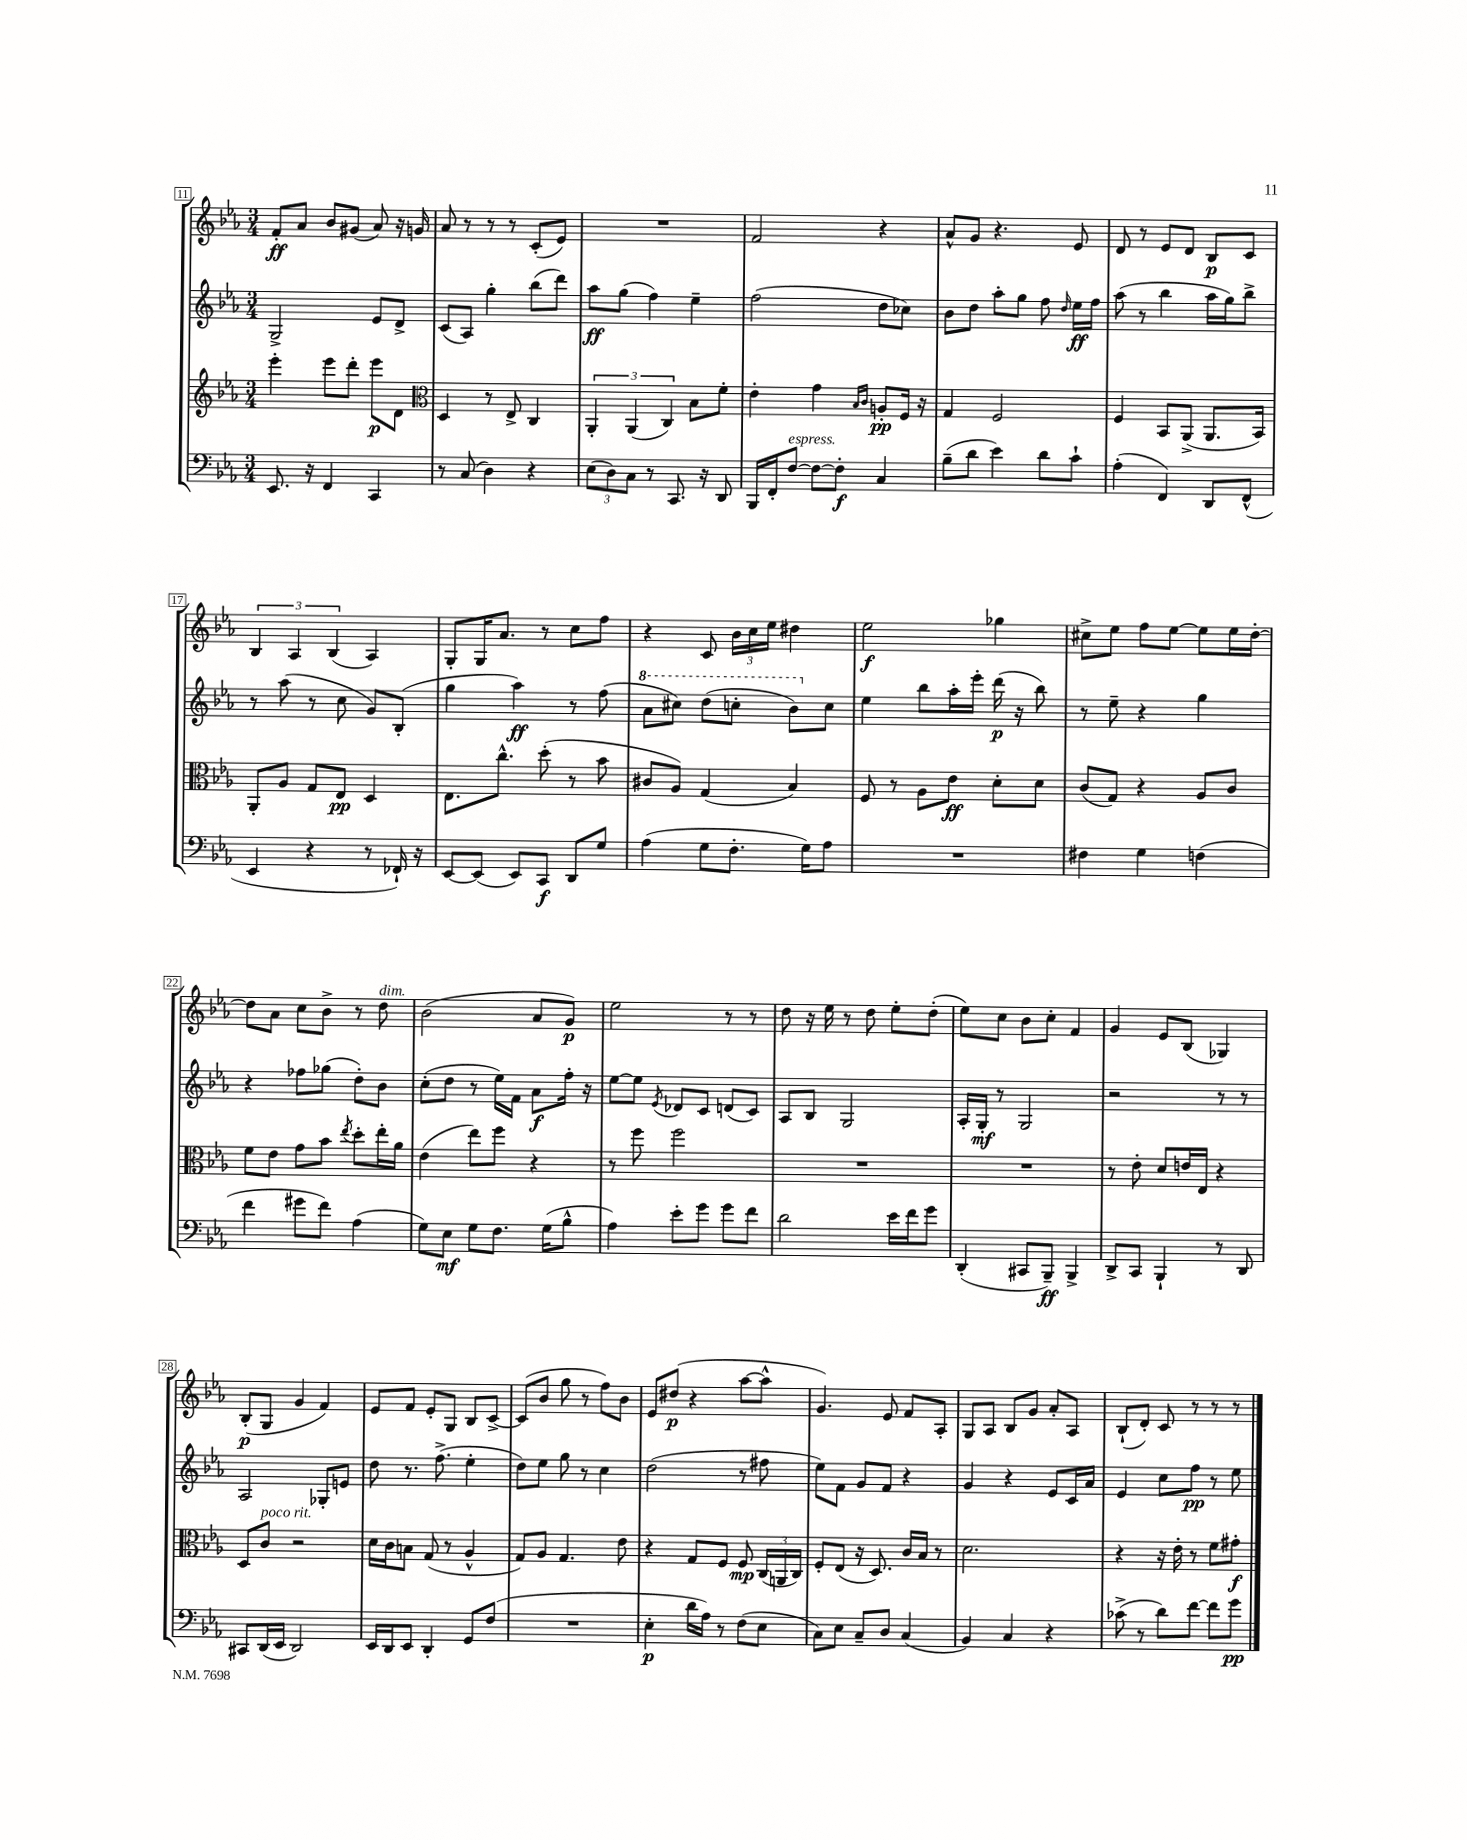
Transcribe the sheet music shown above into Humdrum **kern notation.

**kern	**kern	**kern	**kern
*staff4	*staff3	*staff2	*staff1
*clefF4	*clefG2	*clefG2	*clefG2
*k[b-e-a-]	*k[b-e-a-]	*k[b-e-a-]	*k[b-e-a-]
*M3/4	*M3/4	*M3/4	*M3/4
8.EE-	4eee-'	2G^	8f'
.	.	.	8a-
16r	.	.	.
4FF	8eee-	.	8b-
.	8ddd'	.	(8g#
4CC	8eee-	8e-	8a-)
.	8d	8d^	16r
.	.	.	16g
=	=	=	=
*	*clefC3	*	*
8r	4D	(8c	8a-
(8C	.	8A-)	8r
4D)	8r	4gg'	8r
.	8E-^	.	8r
4r	4C	(8bb-	(8c'
.	.	8ddd)	8e-)
=	=	=	=
(12E-	6AA-'	8aa-	2.r
12D)	.	.	.
.	.	(8gg	.
12C	(6AA-	.	.
8r	.	4ff)	.
.	6C)	.	.
8.CC	.	.	.
.	8B-	4ee-~	.
16r	.	.	.
8DD	8f'	.	.
=	=	=	=
16BBB-	4e-'	(2ff	2f
16FF'	.	.	.
[8F	.	.	.
8F_	4g	.	.
8F']	.	.	.
.	16qqB-	.	.
.	16qqc	.	.
4C	8A'	8dd	4r
.	16F	8cc-)	.
.	16r	.	.
=	=	=	=
(8B-~	4G	8b-	8a-^^
8d	.	8dd	8g
4e-)	2F	8aa-'	4.r
.	.	8gg	.
8d	.	8ff	.
.	.	16qqdd	.
8c`	.	16ee-	8e-
.	.	16ff	.
=	=	=	=
(4A-'	4F	(8aa-	8d
.	.	8r	8r
4FF)	8BB-	4bb-	8e-
.	(8AA-^	.	8d
8DD	8.AA-	16aa-	8B-
.	.	16gg)	.
(8FF^^	.	8bb-^	8c
.	16BB-)	.	.
=	=	=	=
4EE-	8AA-'	8r	6B-
.	8A-	(8aa-	.
.	.	.	6A-
4r	8G	8r	.
.	.	.	(6B-
.	8E-	8cc	.
8r	4D	8g)	4A-)
16FF-`)	.	(8B-'	.
16r	.	.	.
=	=	=	=
[8EE-	8.E-	4gg	8G'
(8EE-]	.	.	16G
.	8.cc^^	.	8.a-
8EE-)	.	4aa-)	.
8CC	(8dd'	.	8r
8DD	8r	8r	8cc
8G	8b-	(8ff	8ff
=	=	=	=
(4A-	8c#	8aa-	4r
.	8A-)	8ccc#)	.
8G	(4G	(8ddd	8c
8.F'	.	8ccc'	24b-
.	.	.	24cc
.	.	.	24ee-
.	4B-)	8bb-)	4dd#
16G)	.	.	.
8A-	.	8cc	.
=	=	=	=
2.r	8F	4ee-	2ee-
.	8r	.	.
.	8A-	8bb-	.
.	8e-	16aa-'	.
.	.	16eee-'	.
.	8d'	(16ddd	4gg-
.	.	16r	.
.	8d	8bb-)	.
=	=	=	=
4F#	(8c	8r	8cc#^
.	8G)	8ee-~	8ee-
4G	4r	4r	8ff
.	.	.	[8ee-
(4F	8A-	4gg	8ee-]
.	8c	.	16ee-
.	.	.	[16dd'
=	=	=	=
4f	8f	4r	8dd]
.	8e-	.	8a-
8g#	8g	8ff-	8cc
8f)	8b-	(8gg-	8b-^
.	8qee-	.	.
(4A-	8dd'	8dd')	8r
.	16ee-'	8b-	8dd
.	16a-	.	.
=	=	=	=
8G)	(4e-	(8cc'	(2b-
8E-	.	8dd	.
8G	8ee-)	8r	.
8.F	8ff	16ee-)	.
.	.	16f	.
.	4r	8a-	8a-
(16G	.	.	.
8B-^^	.	16ff'	8g)
.	.	16r	.
=	=	=	=
4A-)	8r	[8ee-	2ee-
.	8ff	8ee-]	.
.	.	8qe-	.
8e-'	2ff	8d-	.
8g	.	8c	.
8g	.	(8d	8r
8f	.	8c)	8r
=	=	=	=
2d	2.r	8A-	8dd
.	.	8B-	16r
.	.	.	16ee-
.	.	2G	8r
.	.	.	8dd
16e-	.	.	8ee-'
16f	.	.	.
8g	.	.	(8dd'
=	=	=	=
(4DD'	2.r	16A-'	8ee-)
.	.	16G'	.
.	.	8r	8cc
8CC#	.	2G	8b-
8BBB-~)	.	.	8cc'
4BBB-^	.	.	4f
=	=	=	=
8DD^	8r	2r	4g
8CC	8e-'	.	.
4BBB-`	8d	.	8e-
.	16e	.	(8B-
.	16E-	.	.
8r	4r	8r	4G-)
8DD	.	8r	.
=	=	=	=
8CC#	8D	2A-	(8B-'
(16DD	8c	.	8G
16EE-	.	.	.
2DD)	2r	.	4g
.	.	8G-'	4f)
.	.	8e	.
=	=	=	=
16EE-	16d	8dd	8e-
16DD	16c	.	.
8EE-	8B	8.r	8f
4DD'	(8G	.	8e-'
.	.	(8.ff^	.
.	8r	.	8G
8GG	4A-^^	4ee-'	8B-
(8F	.	.	[8c^
=	=	=	=
2.r	8G)	8dd)	(8c]
.	8A-	8ee-	8b-
.	4.G	8gg	8gg
.	.	8r	8r
.	.	4cc	8ff)
.	8e-	.	8b-
=	=	=	=
4E-'	4r	(2dd	8e-
.	.	.	(8dd#
16d	8G	.	4r
16A-)	.	.	.
8r	8F	.	.
(8F	8F	8r	[8aa-
8E-	(24C	8ff#	8aa-^^]
.	24AA	.	.
.	24C)	.	.
=	=	=	=
8C)	8F'	8ee-)	4.g)
8E-	(8E-	8f	.
8C~	16r	8g	.
.	8.D)	.	.
8D	.	8f	8e-
(4C	16c	4r	8f
.	16B-	.	.
.	8r	.	8A-'
=	=	=	=
4BB-)	2.d	4g	8G
.	.	.	8A-
4C	.	4r	8B-
.	.	.	8g
4r	.	8e-	8a-'
.	.	16c	8A-
.	.	16a-	.
=	=	=	=
(8c-^	4r	4e-	(8B-`
8r	.	.	8d')
8d)	16r	8cc	8c
.	16e-'	.	.
[8f	8r	8ff	8r
8f]	8f	8r	8r
8g	8g#'	8ee-	8r
==	==	==	==
*-	*-	*-	*-
